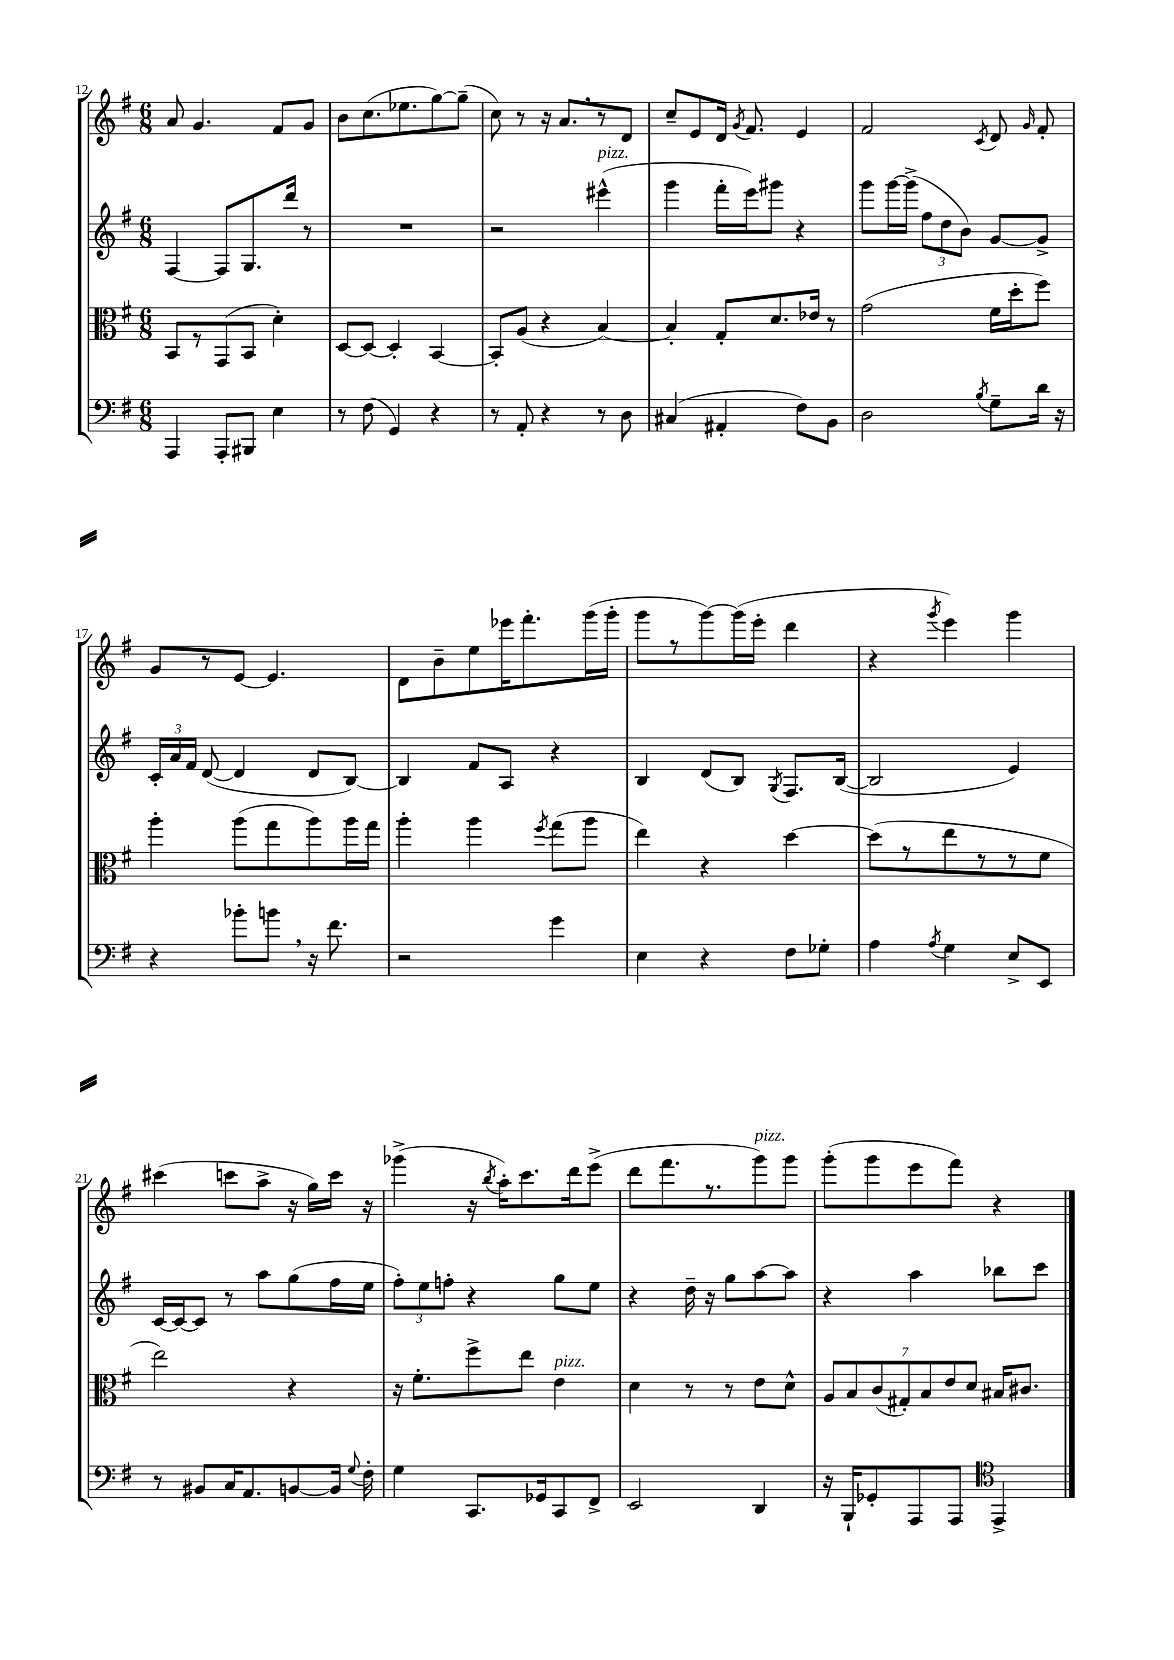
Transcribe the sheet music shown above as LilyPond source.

<<
\new StaffGroup <<
\new Staff = "s0" {
    \clef treble \key g \major \numericTimeSignature \time 6/8
    \autoBeamOff a'8 g'4. fis'8[ g'8] |
    b'8[ c''8.( ees''8. g''8~) g''8]--( |
    c''8) r8 r16 a'8.[ \breathe r8 d'8] |
    c''8[-- e'8 d'16] \acciaccatura { g'8 } fis'8. e'4 |
    fis'2 \acciaccatura { c'8 } d'8 \grace { g'16 } fis'8-. |
    g'8[ r8 e'8]~ e'4. |
    d'8[ b'8-- e''8 ees'''16 fis'''8.-. g'''16( g'''16]-. |
    g'''8[ r8 g'''8~) g'''16( e'''16]-. d'''4 |
    r4 \acciaccatura { g'''8 } e'''4) g'''4 |
    cis'''4( c'''8[ a''8]-> r16 g''16[) c'''16] r16 |
    ges'''4->( r16 \acciaccatura { b''8 } a''16[-.) c'''8. d'''16 e'''8]->( |
    d'''8[ fis'''8. r8. g'''8^\markup { \italic "pizz." }) g'''8] |
    g'''8[-.( g'''8 e'''8 fis'''8]) r4 \bar "|." |
}
\new Staff = "s1" {
    \clef treble \key g \major \numericTimeSignature \time 6/8
    \autoBeamOff fis4~ fis8[ g8. d'''16] r8 |
    R2. |
    r2 eis'''4-^^\markup { \italic "pizz." }( |
    g'''4 fis'''16[-. e'''16) gis'''8] r4 |
    g'''8[ g'''16~ g'''16]->( \tuplet 3/2 { fis''8[ d''8 b'8]) } g'8[~ g'8]-> |
    \tuplet 3/2 { c'16[-. a'16 fis'16] } d'8~( d'4 d'8[ b8]~) |
    b4 fis'8[ a8] r4 |
    b4 d'8[( b8]) \acciaccatura { g8 } fis8.[ b16]~( |
    b2 e'4) |
    c'16[~ c'16~ c'8] r8 a''8[ g''8( fis''16 e''16] |
    \tuplet 3/2 { fis''8[-.) e''8 f''8]-. } r4 g''8[ e''8] |
    r4 d''16-- r16 g''8[ a''8~ a''8] |
    r4 a''4 bes''8[ c'''8] \bar "|." |
}
\new Staff = "s2" {
    \clef alto \key g \major \numericTimeSignature \time 6/8
    \autoBeamOff b,8[ r8 g,8( b,8] d'4-.) |
    d8[~ d8]~ d4-. b,4~ |
    b,8[-. a8]( r4 b4~) |
    b4-. g8[-. d'8. ees'16] r8 |
    g'2( fis'16[ d''16-. fis''8]) |
    a''4-. a''8[( g''8 a''8) a''16 g''16] |
    a''4-. a''4 \acciaccatura { fis''8 } g''8[( a''8] |
    e''4) r4 d''4~ |
    d''8[( r8 e''8 r8 r8 fis'8] |
    e''2) r4 |
    r16 fis'8.[-. fis''8-> e''8] e'4^\markup { \italic "pizz." } |
    d'4 r8 r8 e'8[ d'8]-^ |
    \tuplet 7/4 { a8[ b8 c'8( gis8-.) b8 e'8 d'8] } bis16[ cis'8.] \bar "|." |
}
\new Staff = "s3" {
    \clef bass \key g \major \numericTimeSignature \time 6/8
    \autoBeamOff a,,4 a,,8[-. bis,,8] e4 |
    r8 fis8( g,4) r4 |
    r8 a,8-. r4 r8 d8 |
    cis4( ais,4-. fis8[) b,8] |
    d2 \acciaccatura { b8 } g8[-- d'16] r16 |
    r4 bes'8[-. b'8] \breathe r16 fis'8. |
    r2 g'4 |
    e4 r4 fis8[ ges8]-. |
    a4 \acciaccatura { a8 } g4 e8[-> e,8] |
    r8 bis,8[ c16 a,8. b,8~ b,16] \appoggiatura { g8 } fis16-. |
    g4 c,8.[ ges,16 c,8 fis,8]-> |
    e,2 d,4 |
    r16 b,,16[-! ges,8-. a,,8 a,,8] \clef tenor e,4-> \bar "|." |
}
>>
>>
\layout { \context { \Score currentBarNumber = #12 } }
